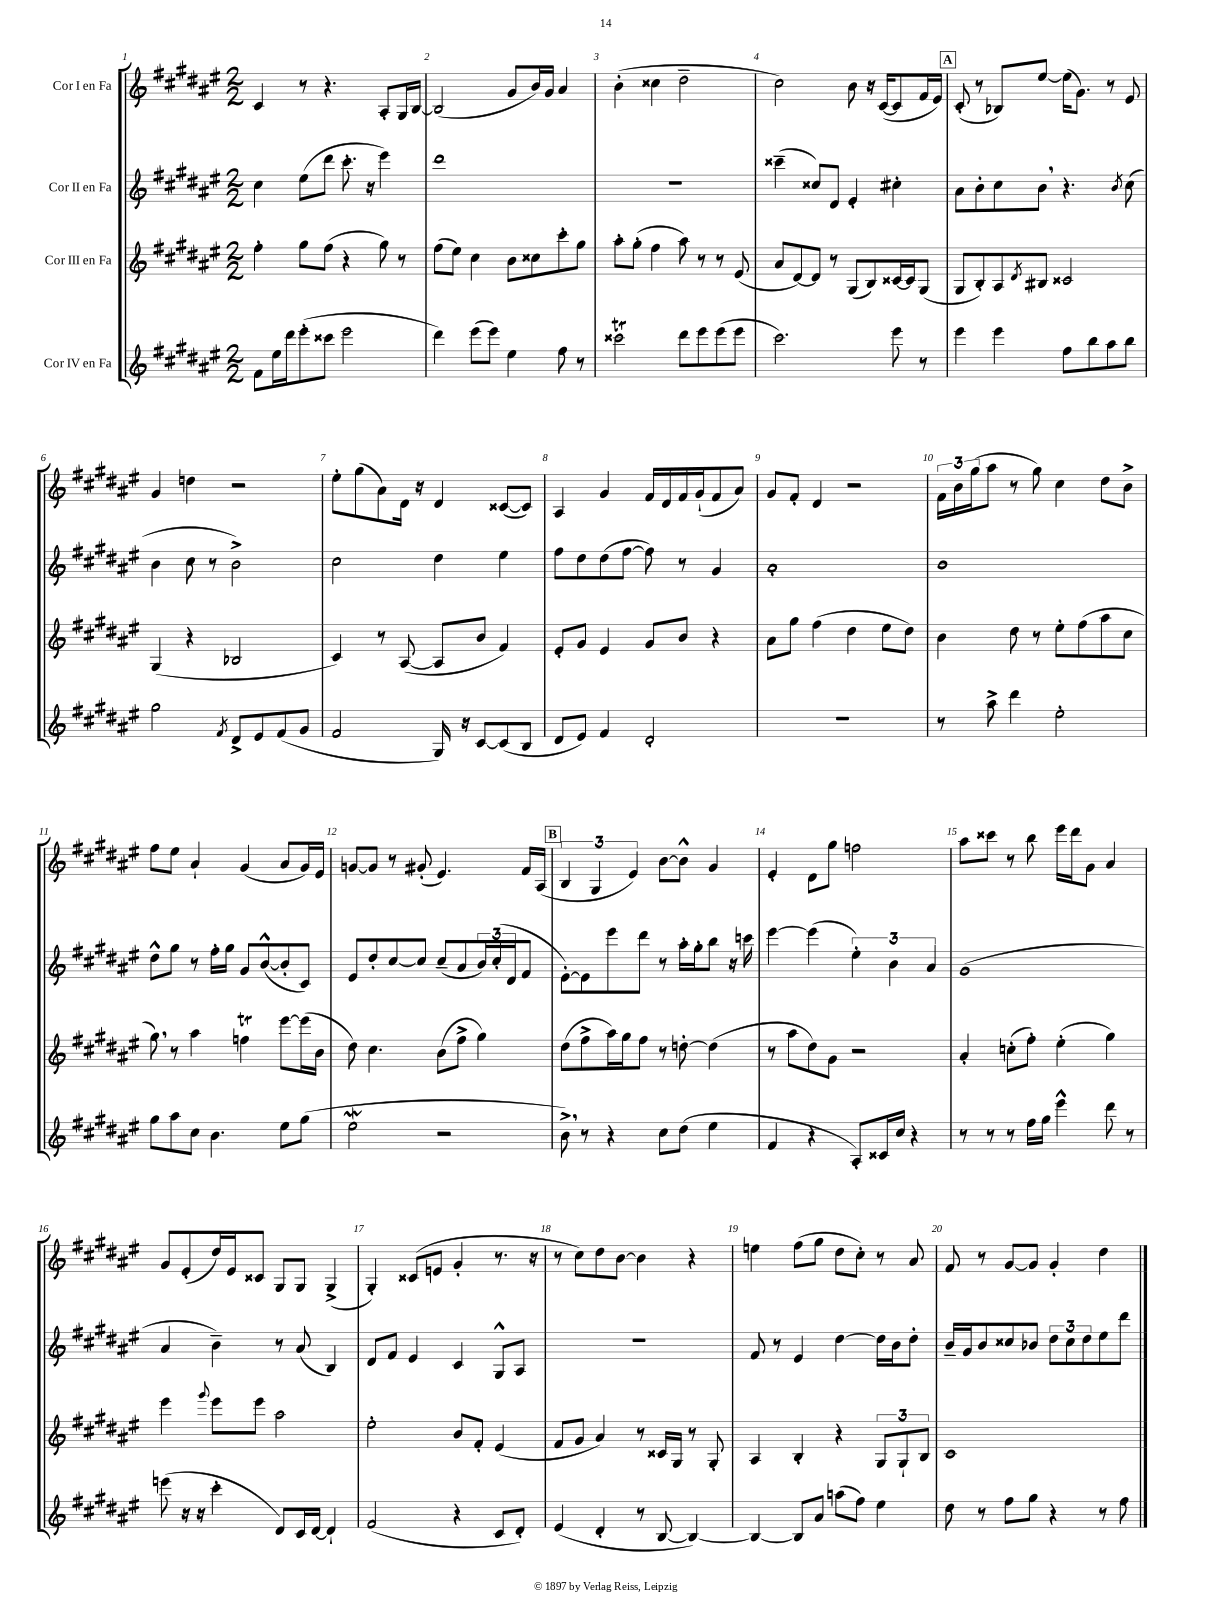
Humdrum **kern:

**kern	**kern	**kern	**kern
*part4	*part3	*part2	*part1
*staff4	*staff3	*staff2	*staff1
*I"Cor IV en Fa	*I"Cor III en Fa	*I"Cor II en Fa	*I"Cor I en Fa
*clefG2	*clefG2	*clefG2	*clefG2
*k[f#c#g#d#a#e#]	*k[f#c#g#d#a#e#]	*k[f#c#g#d#a#e#]	*k[f#c#g#d#a#e#]
*M2/2	*M2/2	*M2/2	*M2/2
=1	=1	=1	=1
8f#\L	4ff#'\	4cc#\	4c#/
16ee#\L	.	.	.
16ddd#\J	.	.	.
(8eee#'\	8gg#\L	(8ee#\L	8r
8ccc##X\J	(8ff#\J	8ddd#\J	4.r
2eee#\	4r	8.ccc#'\	.
.	.	16r	.
.	8gg#\)	4eee#\)	8A#'/L
.	8r	.	16G#/L
.	.	.	[16B/JJ
=2	=2	=2	=2
4ddd#\)	(8ff#\L	1ddd#	(2B/]
.	8ee#\J)	.	.
(8eee#\L	4cc#\	.	.
8eee#\J)	.	.	.
4ee#\	8b\L	.	8g#/L
.	8cc##X\	.	16b/L)
.	.	.	16g#/JJ
8ff#\	8ccc#'\	.	4a#/
8r	8gg#\J	.	.
=3	=3	=3	=3
2ccc##Xt\	8aa#'\L	1r	(4b'\
.	(8gg#'\J	.	.
.	4ff#\	.	4cc##X\
8ddd#\L	8aa#\)	.	2dd#~\
8eee#\	8r	.	.
(8eee#\	8r	.	.
8eee#\J	(8e#/	.	.
=4	=4	=4	=4
2.ccc#\)	8a#/L	(4ccc##X~\	2cc#\)
.	[8d#/)	.	.
.	8d#/J]	8cc##X/L)	.
.	8r	8d#/J	.
.	(8G#/L	4e#'/	8b\
.	8B/)	.	16r
.	.	.	([16c#/KL
8eee#\	[16c##X/L	4cc#X'\	8c#/]
.	16c##/J]	.	.
8r	(8G#/J	.	16f#/L
.	.	.	16e#/JJ)
!!LO:REH:place=s1:t=A
=5	=5	=5	=5
4eee#\	8G#/L	8a#\L	(8c#'/
.	8B'/)	8b'\	8r
4eee#\	8A#/	8cc#\	8B-X/L)
.	8qd#/	.	.
.	8B#X/J	8b,\J	[8ee#/J
8ff#\L	2c##X/	4.r	(16ee#\KL]
.	.	.	8.g#\J)
8bb\	.	.	.
8aa#\	.	.	8r
.	.	8qb/	.
8bb\J	.	(8cc#\	8e#/
!!LO:LB:g=z
=6	=6	=6	=6
2gg#\	(4G#/	4b\	4g#/
.	4r	8cc#\	4ddn\
.	.	8r	.
8qf#/	.	.	.
8d#^/L	2B-X/	2b^\)	2r
8e#/	.	.	.
(8f#/	.	.	.
8g#/J	.	.	.
=7	=7	=7	=7
2f#/	4c#/)	2cc#\	8ee#'\L
.	.	.	(8gg#\
.	8r	.	8a#\)
.	([8A#/	.	16d#\Jk
.	.	.	16r
16G#/)	8A#/L]	4dd#\	4d#/
16r	.	.	.
[8c#/L	8b/J	.	.
(8c#/]	4f#/)	4ee#\	([8c##X/L
8B/J	.	.	8c##/J])
=8	=8	=8	=8
8d#/L	8e#'/L	8ff#\L	4A#/
8e#/J)	8g#/J	8dd#\	.
4f#/	4e#/	(8dd#\	4g#/
.	.	[8ff#\J	.
2d#'/	8g#/L	8ff#\])	16f#/LL
.	.	.	16d#/
.	8b/J	8r	16f#/
.	.	.	(16g#`/J
.	4r	4g#/	8f#/
.	.	.	8a#/J)
=9	=9	=9	=9
1r	8a#\L	1a#'	8g#/L
.	8gg#\J	.	8f#'/J
.	(4ff#\	.	4d#/
.	4dd#\	.	2r
.	8ee#\L	.	.
.	8dd#\J)	.	.
=10	=10	=10	=10
8r	4b\	1b	24f#\LL
.	.	.	24b\
.	.	.	(24gg#\J
8aa#^\	.	.	8aa#\J
4ddd#\	8dd#\	.	8r
.	8r	.	8gg#\)
2ee#'\	8ee#'\L	.	4cc#\
.	(8ff#\	.	.
.	8aa#\	.	8dd#\L
.	8cc#\J	.	8b^\J
!!LO:LB:g=z
=11	=11	=11	=11
8gg#\L	8gg#,\)	8dd#^^\L	8ff#\L
8aa#\	8r	8gg#\J	8ee#\J
8cc#\J	4aa#\	8r	4a#`/
4.b\	.	16ff#'\LL	.
.	.	16gg#\JJ	.
.	4ffnT\	8g#/L	(4g#/
.	.	([8b^^/	.
8ee#\L	[8eee#\L	8b'/]	8a#/L
(8gg#\J	(16eee#\L]	8c#/J)	16g#/L)
.	16b\JJ	.	16e#/JJ
=12	=12	=12	=12
2ee#W\	8dd#\)	8e#/L	[8gn/L
.	4.cc#\	8dd#'/	8g/J]
.	.	[8cc#/	8r
.	.	8cc#/J]	(8g#X'/
2r	(8b\L	(8cc#~/L	4.e#/)
.	8ff#^\J	8a#/	.
.	4gg#\)	24b/L)	.
.	.	(24cc#'/	.
.	.	24d#/J	.
.	.	8f#/J	16f#/LL
.	.	.	(16A#/JJ
!!LO:REH:place=s1:t=B
=13	=13	=13	=13
8b^,\)	(8dd#\L	[8e#'\L)	6B/
8r	8ff#^\	8e#\]	.
.	.	.	6G#/
4r	16aa#\L)	8eee#\	.
.	16gg#\J	.	.
.	.	.	6e#/)
.	8ff#\J	8ddd#\J	.
8cc#\L	8r	8r	[8b\L
(8dd#\J	[8ddn'\	16aa#'\LL	8b^^\J]
.	.	16gg#'\J	.
4ee#\	(4dd\]	8bb\J	4g#/
.	.	16r	.
.	.	16cccn\	.
=14	=14	=14	=14
4f#/	8r	[4eee#\	4e#'/
.	8aa#\L	.	.
4r	8dd#\)	(4eee#\]	8d#\L
.	8g#\J	.	8gg#\J
8A#'/L)	2r	6ee#'\)	2ffn\
16c##X/L	.	.	.
.	.	6b\	.
16cc#/JJ	.	.	.
4r	.	.	.
.	.	6a#/	.
=15	=15	=15	=15
8r	4a#'/	(1g#	8aa#\L
8r	.	.	8ccc##X\J
8r	(8ccn'\L	.	8r
16ff#\LL	8ff#'\J)	.	8bb\
16gg#\JJ	.	.	.
4eee#^^\	(4ee#'\	.	16eee#\LL
.	.	.	16ddd#\J
.	.	.	8g#\J
8ddd#\	4gg#\)	.	4a#/
8r	.	.	.
!!LO:LB:g=z
=16	=16	=16	=16
(8eeen\	4eee#\	4a#/	8g#/L
16r	.	.	(8e#'/
16r	.	.	.
.	8qqggg#/	.	.
4ccc#'\	8eee#\L	4b~\)	16dd#/L)
.	.	.	16e#/J
.	8eee#\J	.	8c##X/J
8d#/L)	2aa#\	8r	8G#/L
16c#/L	.	(8a#/	8G#/J
[16d#/JJ	.	.	.
4d#`/]	.	4B/)	(4G#^/
=17	=17	=17	=17
(2f#/	2ee#'\	8d#/L	4G#'/)
.	.	8f#/J	.
.	.	4e#/	(8c##X/L
.	.	.	8en/J
4r	8b/L	4c#/	4g#'/
.	8f#'/J	.	.
8c#/L	(4e#/	8G#^^/L	8.r
8d#'/J)	.	8A#/J	.
.	.	.	16r
=18	=18	=18	=18
(4e#/	8f#/L	1r	8r
.	8g#/J	.	8cc#\L)
4d#'/	4a#/)	.	8dd#\
.	.	.	[8b\J
8r	8r	.	4b\]
[8B/	16c##X/LL	.	.
.	16G#/JJ	.	.
4B/_)	8r	.	4r
.	8G#'/	.	.
=19	=19	=19	=19
4B/_	4A#/	8f#/	4een\
.	.	8r	.
8B/L]	4B'/	4e#/	(8ff#\L
8a#/J	.	.	8gg#\J
(8aan\L	4r	[4dd#\	8dd#\L
8ff#\J)	.	.	8cc#'\J)
4ee#\	12G#/L	16dd#\LL]	8r
.	.	16b\J	.
.	12G#`/	.	.
.	.	8dd#'\J	8a#/
.	12B/J	.	.
=20	=20	=20	=20
8dd#\	1c#	16b~/LL	8f#/
.	.	16g#/J	.
8r	.	8b/	8r
8ff#\L	.	8cc##X/	[8g#/L
8gg#\J	.	8b-X/J	8g#/J]
4r	.	12dd#\L	4g#'/
.	.	12cc##\	.
.	.	12dd#\	.
8r	.	8ee#\	4dd#\
8ff#\	.	8ddd#\J	.
==	==	==	==
*-	*-	*-	*-
